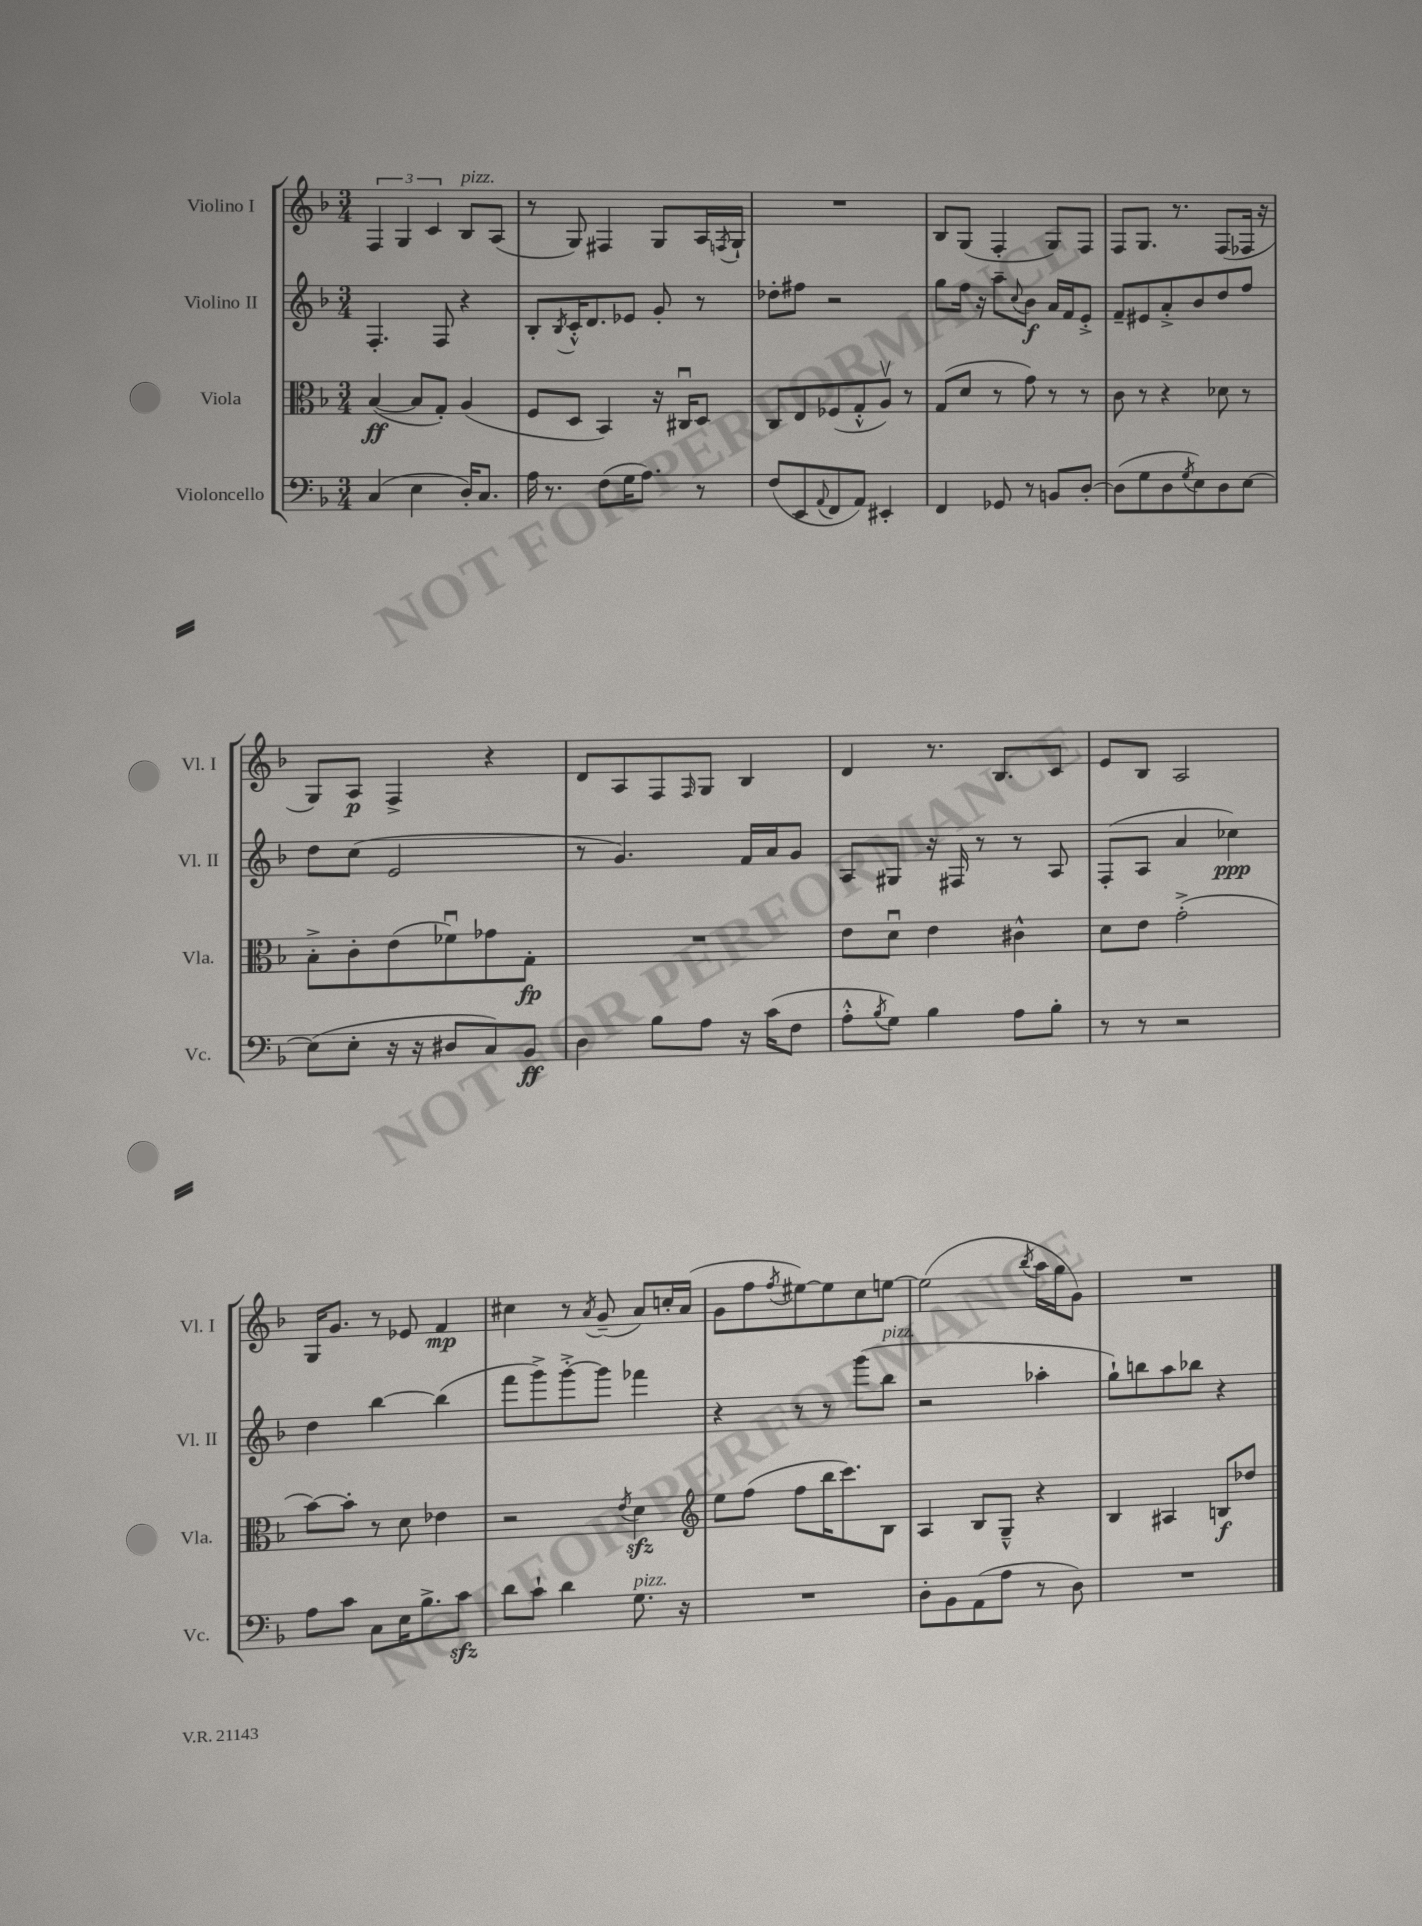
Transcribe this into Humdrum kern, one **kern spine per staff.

**kern	**dynam	**kern	**dynam	**kern	**dynam	**kern	**dynam
*part4	*part4	*part3	*part3	*part2	*part2	*part1	*part1
*staff4	*staff4	*staff3	*staff3	*staff2	*staff2	*staff1	*staff1
*I"Violoncello	*	*I"Viola	*	*I"Violino II	*	*I"Violino I	*
*I'Vc.	*	*I'Vla.	*	*I'Vl. II	*	*I'Vl. I	*
*clefF4	*	*clefC3	*	*clefG2	*	*clefG2	*
*k[b-]	*	*k[b-]	*	*k[b-]	*	*k[b-]	*
*M3/4	*	*M3/4	*	*M3/4	*	*M3/4	*
=16	=16	=16	=16	=16	=16	=16	=16
(4C/	.	([4B-/	ff	4.F'/	.	6F/	.
.	.	.	.	.	.	6G/	.
4E\	.	8B-/L]	.	.	.	.	.
.	.	.	.	.	.	6c/	.
.	.	8G'/J)	.	8F/	.	.	.
!	!	!	!	!	!	!LO:TX:a:i:t=pizz.	!
16D'/KL)	.	(4A/	.	4r	.	8B-/L	.
8.C/J	.	.	.	.	.	.	.
.	.	.	.	.	.	(8A/J	.
=17	=17	=17	=17	=17	=17	=17	=17
16A\	.	8F/L	.	8B-'/L	.	8r	.
8.r	.	.	.	.	.	.	.
.	.	.	.	8qB-/	.	.	.
.	.	8D/J	.	16c'^^/K	.	8G/)	.
.	.	.	.	8.d/	.	.	.
(8F\L	.	4BB-/)	.	.	.	4F#X/	.
16G\K	.	.	.	8e-X/J	.	.	.
8.A\J)	.	.	.	.	.	.	.
.	.	16r	.	8g'/	.	8G/L	.
.	.	16C#Xu/KL	.	.	.	.	.
8r	.	8D/J	.	8r	.	16A/L	.
.	.	.	.	.	.	8qFn/	.
.	.	.	.	.	.	16G`/JJ	.
=18	=18	=18	=18	=18	=18	=18	=18
(8F/L	.	8C/L	.	8dd-X'\L	.	2.r	.
8EE/	.	8E/	.	8ff#X\J	.	.	.
8qqAA/	.	.	.	.	.	.	.
8FF/	.	(8F-X/	.	2r	.	.	.
8AA/J)	.	8G'^^/	.	.	.	.	.
4EE#X'/	.	8Av/J)	.	.	.	.	.
.	.	8r	.	.	.	.	.
=19	=19	=19	=19	=19	=19	=19	=19
4FF/	.	(8G/L	.	8gg\L	.	8B-/L	.
.	.	8d/J	.	16ff\Jk	.	(8G/J	.
.	.	.	.	16r	.	.	.
8GG-X/	.	8r	.	8aa~\L	.	4F'/	.
.	.	.	.	8qqcc/	.	.	.
8r	.	8g\)	.	8b-\J	f	.	.
8BBn/L	.	8r	.	16a/LL	.	8G/L)	.
.	.	.	.	16f/J	.	.	.
[8D'/J	.	8r	.	8e'^/J	.	8F/J	.
=20	=20	=20	=20	=20	=20	=20	=20
(8D\L]	.	8c\	.	8f~/L	.	8F/L	.
8G\	.	8r	.	8e#X/	.	8.G/J	.
8D\	.	4r	.	8a'^/	.	.	.
.	.	.	.	.	.	8.r	.
8qG/	.	.	.	.	.	.	.
8E\)	.	.	.	8b-/	.	.	.
8D\	.	8d-X\	.	8dd/	.	(8F/L	.
[8E\J	.	8r	.	8ff/J	.	16F-X/Jk	.
.	.	.	.	.	.	16r	.
!!LO:LB:g=z
=21	=21	=21	=21	=21	=21	=21	=21
(8E\L]	.	8B-'^\L	.	8dd\L	.	8G/L)	.
8E'\J	.	8c'\	.	(8cc\J	.	8A/J	p
16r	.	(8e\	.	2e/	.	4F^/	.
16r	.	.	.	.	.	.	.
8D#X/L	.	8f-Xu\)	.	.	.	.	.
8C/)	.	8g-X\	.	.	.	4r	.
8BB-/J	ff	8G'\J	fp	.	.	.	.
=22	=22	=22	=22	=22	=22	=22	=22
4D\	.	2.r	.	8r	.	8d/L	.
.	.	.	.	4.g/)	.	8A/	.
8B-\L	.	.	.	.	.	8F/	.
.	.	.	.	.	.	16qqF/	.
8A\J	.	.	.	.	.	8G/J	.
16r	.	.	.	16f/LL	.	4B-/	.
(16c\KL	.	.	.	16a/J	.	.	.
8F\J	.	.	.	8g/J	.	.	.
=23	=23	=23	=23	=23	=23	=23	=23
8A'^^\L	.	8e\L	.	8A/L	.	4d/	.
8qB-/	.	.	.	.	.	.	.
8G\J)	.	8du\J	.	8G#X/J	.	.	.
4B-\	.	4e\	.	16r	.	8.r	.
.	.	.	.	16F#X/	.	.	.
.	.	.	.	8r	.	.	.
.	.	.	.	.	.	8.B-/L	.
8A\L	.	4c#X^^\	.	8r	.	.	.
8B-'\J	.	.	.	8A/	.	8c/J	.
=24	=24	=24	=24	=24	=24	=24	=24
8r	.	8d\L	.	(8F'/L	.	8e/L	.
8r	.	8e\J	.	8A/J	.	8B-/J	.
2r	.	(2g'^\	.	4a/	.	2A/	.
.	.	.	.	4cc-X\)	ppp	.	.
!!LO:LB:g=z
=25	=25	=25	=25	=25	=25	=25	=25
8A\L	.	[8b-\L)	.	4dd\	.	16G/KL	.
.	.	.	.	.	.	8.g/J	.
8c\J	.	8b-'\J]	.	.	.	.	.
8C\L	.	8r	.	[4bb-\	.	8r	.
16E\K	.	8d\	.	.	.	8e-X/	.
8.B-^\	.	.	.	.	.	.	.
.	.	4e-X\	.	(4bb-\]	.	4f/	mp
8czz\J	.	.	.	.	.	.	.
=26	=26	=26	=26	=26	=26	=26	=26
8d\L	.	2r	.	8fff\L	.	4cc#X\	.
8c`\J	.	.	.	8ggg^\)	.	.	.
4d\	.	.	.	[8ggg'^\	.	8r	.
.	.	.	.	.	.	8qa/	.
.	.	.	.	8ggg\J]	.	(8g~/	.
.	.	8qe/	.	.	.	.	.
!LO:TX:a:i:t=pizz.	!	!	!	!	!	!	!
8.G\	.	4dzz\	.	4fff-X\	.	8a/L)	.
.	.	.	.	.	.	16ccn'/L	.
16r	.	.	.	.	.	(16a/JJ	.
=27	=27	=27	=27	=27	=27	=27	=27
*	*	*clefG2	*	*	*	*	*
2.r	.	8ee\L	.	4r	.	8g\L	.
.	.	(8ff\J	.	.	.	8ff\	.
.	.	.	.	.	.	8qff/	.
.	.	8ff\L	.	8r	.	[8ee#X\)	.
.	.	16bb-\K	.	8r	.	8ee#\]	.
.	.	8.ccc\)	.	.	.	.	.
.	.	.	.	(8ggg\L	.	8cc\	.
!	!	!	!	!LO:TX:a:i:t=pizz.	!	!	!
.	.	8B-\J	.	8bb-\J	.	[8een\J	.
=28	=28	=28	=28	=28	=28	=28	=28
8D'\L	.	4A/	.	2r	.	(2ee\]	.
8BB-\	.	.	.	.	.	.	.
(8AA\	.	8B-/L	.	.	.	.	.
8A\J	.	8G~^^/J	.	.	.	.	.
.	.	.	.	.	.	8qbb-/	.
8r	.	4r	.	4aa-X'\	.	16aa\LL	.
.	.	.	.	.	.	16gg\J	.
8D\)	.	.	.	.	.	8g\J)	.
=29	=29	=29	=29	=29	=29	=29	=29
2.r	.	4B-/	.	8gg`\L)	.	2.r	.
.	.	.	.	8bbn\	.	.	.
.	.	4A#X/	.	8aa\	.	.	.
.	.	.	.	8bb-X\J	.	.	.
.	.	8Bn/L	f	4r	.	.	.
.	.	8dd-X/J	.	.	.	.	.
==	==	==	==	==	==	==	==
*-	*-	*-	*-	*-	*-	*-	*-
